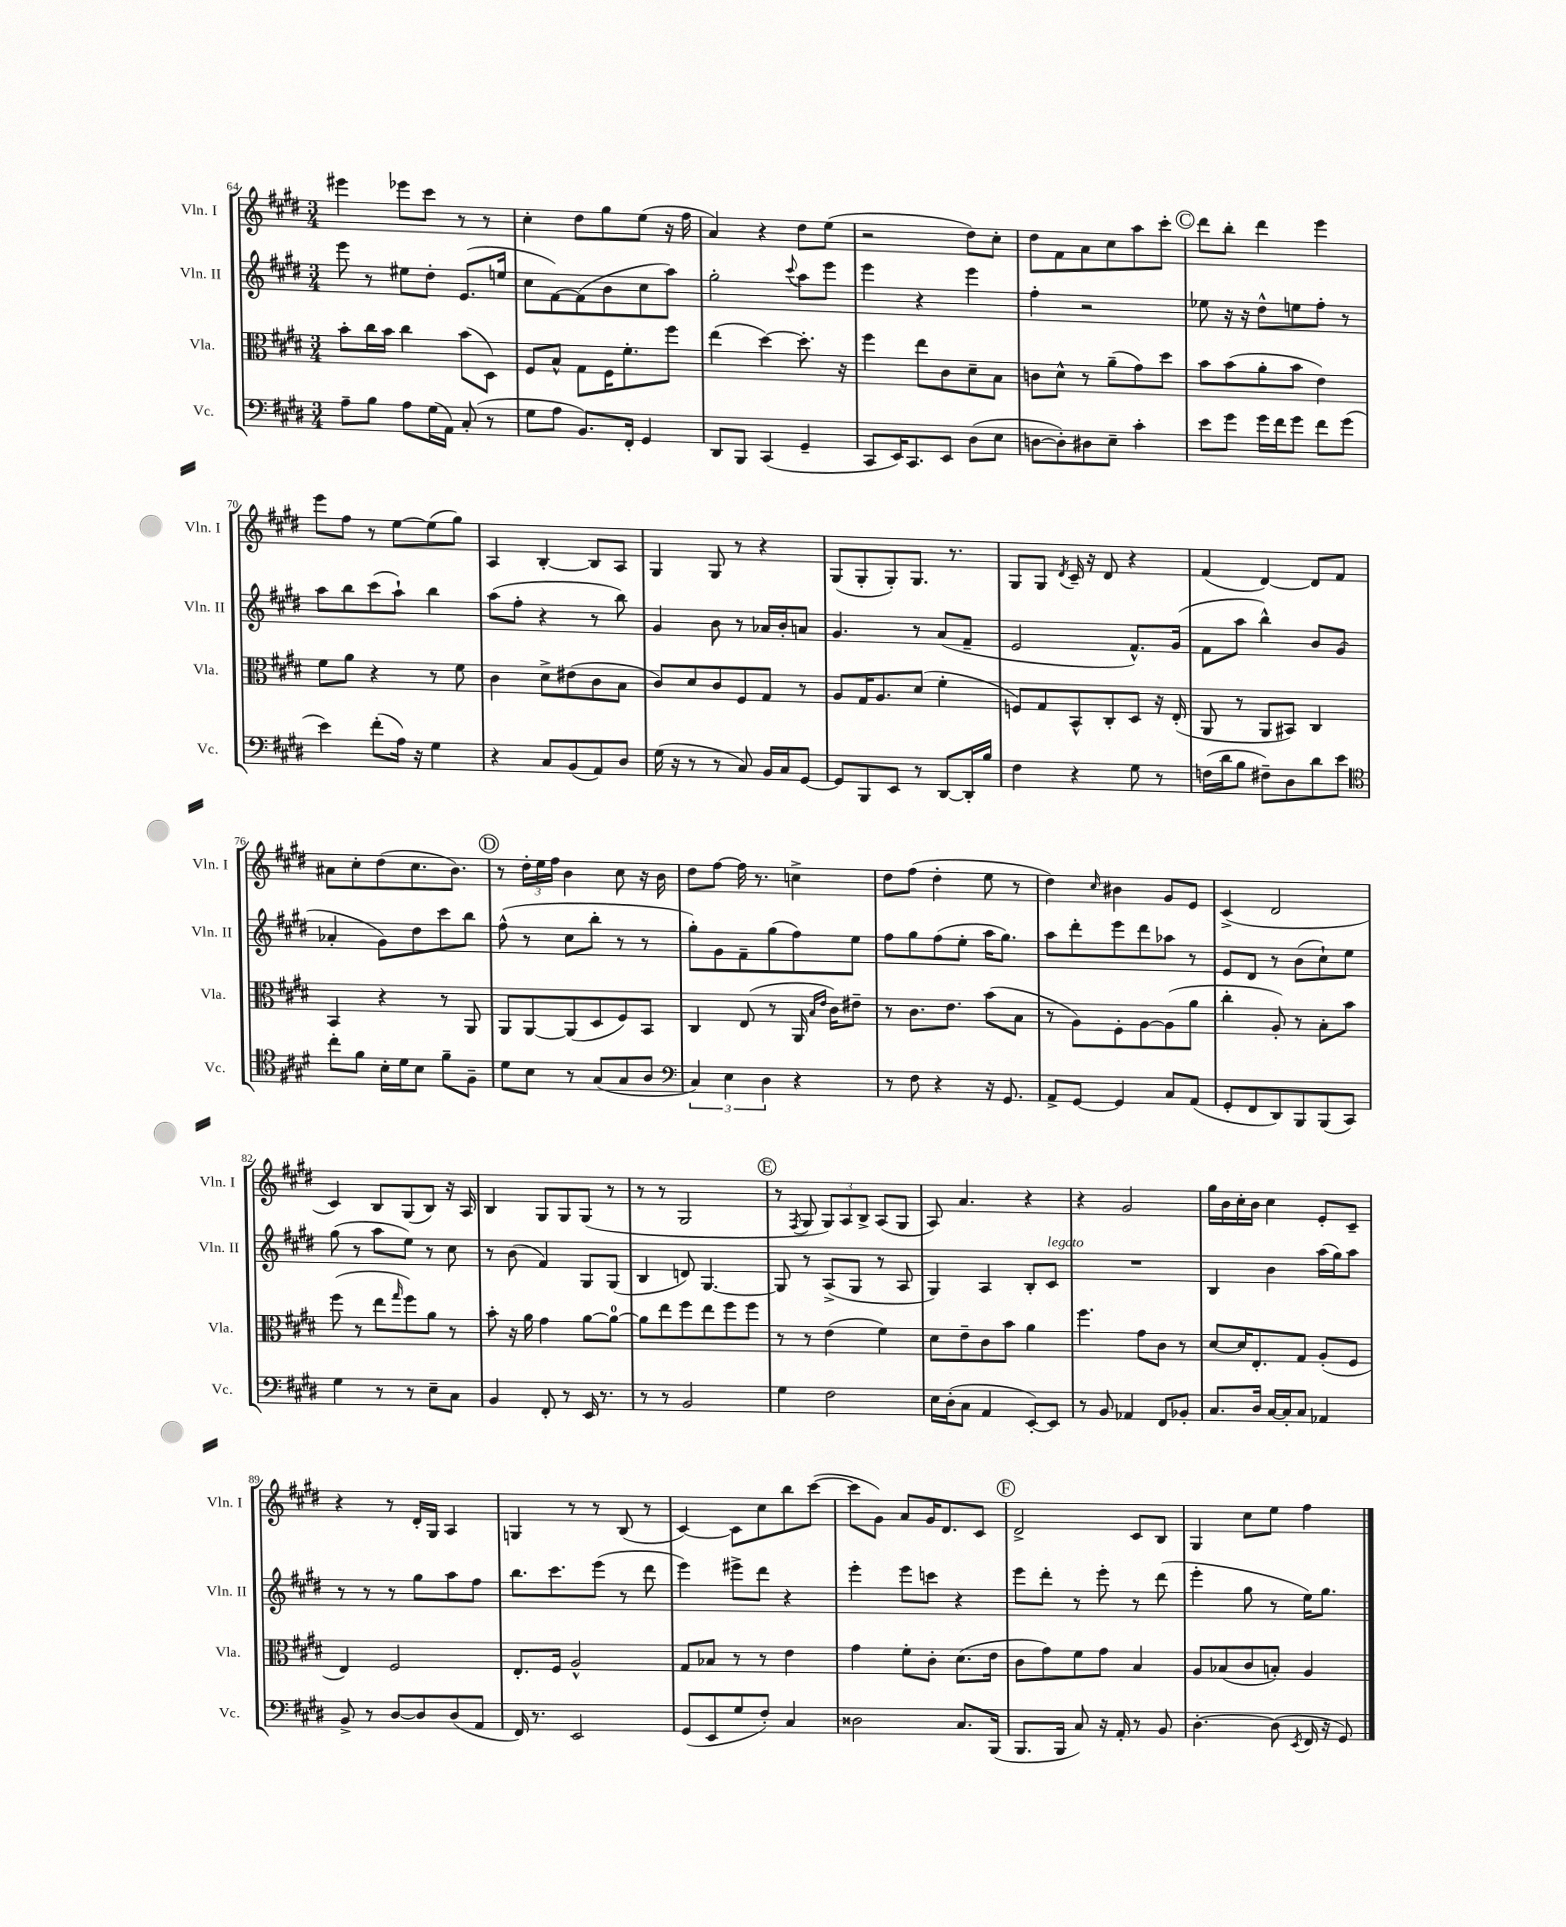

**kern	**kern	**kern	**kern
*staff4	*staff3	*staff2	*staff1
*clefF4	*clefC3	*clefG2	*clefG2
*k[f#c#g#d#]	*k[f#c#g#d#]	*k[f#c#g#d#]	*k[f#c#g#d#]
*M3/4	*M3/4	*M3/4	*M3/4
8A~\L	8b'\L	8eee\	4eee#\
8B\J	16cc#\L	8r	.
.	16b\JJ	.	.
8A\L	4cc#\	8ee#\L	8eee-\L
(16G#\L	.	8dd#'\J	8ccc#\J
16AA\JJ)	.	.	.
(8C#'/	(8b\L	(8.e/L	8r
8r	8D#\J)	.	8r
.	.	16ee/Jk	.
=	=	=	=
8G#\L	8F#/L	8cc#\L	4cc#'\
8A\J	8B^^/J	[8f#\)	.
8.BB/L)	8G#\L	(8f#\]	8dd#\L
.	16F#\K	8b\	8gg#\
16FF#'/Jk	8.f#'\	.	.
4GG#/	.	8cc#\	(8ee\J
.	8ff#\J	8aa\J)	16r
.	.	.	16ff#\
=	=	=	=
8DD#/L	(4ee\	2gg#'\	4a/)
8BBB/J	.	.	.
(4CC#/	[4dd#\)	.	4r
.	.	8qqccc#/	.
4GG#~/	8.dd#'\]	8aa\L	8dd#\L
.	.	8eee\J	(8ee\J
.	16r	.	.
=	=	=	=
8CC#/L	4ff#\	4eee\	2r
16EE/K)	.	.	.
8.CC#/	.	.	.
.	8ee\L	4r	.
8EE/J	8c#\	.	.
(8D#\L	8d#~\	4eee\	8dd#\L)
8E\J	8B\J	.	8cc#'\J
=	=	=	=
[8D\L	8c\L	4ff#'\	8dd#\L
8D'\])	8d#^^\J	.	8f#\
8D#\	8r	2r	8a\
8E~\J	(8a~\L	.	8cc#\
4c#'\	8g#\)	.	8aa\
.	8dd#\J	.	8ccc#'\J
=	=	=	=
8e\L	8b\L	8ee-\	8ddd#\L
8g#\J	(8b\	16r	8bb'\J
.	.	16r	.
16g#\LL	8a'\	8dd#^^\L	4ddd#\
16f#\J	.	.	.
8g#\J	8b\J	8ee\	.
8f#\L	4e\)	8ff#'\J	4eee\
(8g#\J	.	8r	.
=	=	=	=
4e\)	8f#\L	8aa\L	8eee\L
.	8a\J	8bb\	8ff#\J
(8f#'\L	4r	(8ccc#\	8r
16A\Jk)	.	8aa`\J)	[8ee\L
16r	.	.	.
4G#\	8r	4bb\	(8ee\]
.	8f#\	.	8gg#\J)
=	=	=	=
4r	4c#\	(8aa\L	4A/
.	.	8ff#'\J	.
8C#/L	8d#^\L	4r	[4B'/
(8BB/	(8e#\	.	.
8AA/)	8c#\	8r	8B/]L
8D#/J	8B\J	8bb\)	8A/J
=	=	=	=
(16G#\	8c#/L)	4g#/	4G#/
16r	.	.	.
8r	8d#/	.	.
8r	8c#/	8b\	8G#/
8C#/)	8F#/	8r	8r
16BB/LL	8G#/J	16a-/LL	4r
16C#/J	.	16b'/J	.
[8GG#/J	8r	8a/J	.
=	=	=	=
8GG#/]L	8A/L	4.g#/	(8G#/L
8BBB/	16G#/K	.	8G#'/
.	8.A/	.	.
8EE/J	.	.	8G#'/)
8r	(8d#/J	8r	8.G#/J
[8DD#/L	4f#'\	(8a/L	.
.	.	.	8.r
16DD#'/]L	.	8f#~/J	.
16B/JJ	.	.	.
=	=	=	=
4F#\	8F/L)	2e/	8G#/L
.	8G#/	.	8G#/J
.	.	.	8qd#/
4r	8BB^^/	.	16c#~/
.	.	.	16r
.	8C#'/	.	8d#/
8G#\	8D#/J	8.f#^^/L)	4r
8r	16r	.	.
.	(16E'/	(16g#/Jk	.
=	=	=	=
(16F\LL	8AA/	8f#\L	(4f#/
16d#\J	.	.	.
8B\J	8r	8aa\J	.
8F#~\L)	8AA/L	4bb^^\)	[4d#/)
8D#\	8BB#/J)	.	.
8d#\	4C#/	8b/L	8d#/]L
8e\J	.	(8g#/J	8f#/J
=	=	=	=
*clefC4	*	*	*
8cc#'\L	4BB/	4a-'/	8a#\L
8f#\J	.	.	8cc#'\
16B'\LL	4r	8g#\L)	(8dd#\
16d#\J	.	.	.
8B\J	.	8dd#\	8.cc#\
8f#~\L	8r	8ccc#\	.
.	.	.	8.b\J)
8F#~\J	8AA/	8bb\J	.
=	=	=	=
8d#\L	8AA/L	(8ff#^^\	8r
8B\J	[8AA/	8r	24dd#'\LL
.	.	.	24ee\
.	.	.	24ff#\JJ
8r	(8AA/]	8cc#\L	4b\
(8G#/L	8D#/	8bb'\J	.
8G#/	8F#/)	8r	8cc#\
8A/J	8BB/J	8r	16r
.	.	.	16b\
=	=	=	=
*clefF4	*	*	*
6C#/)	4C#/	8gg#'\L)	8dd#\L
.	.	8g#\	[8ff#\J
6E\	.	.	.
.	(8E/	8f#~\	16ff#\]
.	.	.	8.r
6D#\	.	.	.
.	8r	(8gg#\	.
4r	16AA/	8ff#\)	4cc^\
.	16qqB/LL	.	.
.	16qqe/JJ	.	.
.	16c#\LK)	.	.
.	8e#~\J	8ee\J	.
=	=	=	=
8r	8r	8ff#\L	8dd#\L
8F#\	8.c#\L	8gg#\	(8ff#\J
4r	.	(8ff#\	4dd#'\
.	8.e\J	.	.
.	.	8ee'\J	.
16r	(8b\L	16aa\LK	8ee\
8.GG#/	.	8.gg#\J)	.
.	8B\J	.	8r
=	=	=	=
8AA^/L	8r	8aa\L	4dd#\)
[8GG#/J	8A\L)	8ddd#'\	.
.	.	.	16qqcc#/
4GG#/]	8F#'\	8eee\	4b#\
.	[8A\	8ddd#\	.
8C#/L	(8A\]	8aa-\J	8g#/L
(8AA/J	8a\J	8r	8e/J
=	=	=	=
8GG#'/L	4cc#'\	8e/L	(4c#^/
8FF#/	.	8d#/J	.
8DD#/)	8A'/)	8r	2d#/
8BBB/	8r	(8b\L	.
(8BBB/	8B'\L	8cc#`\)	.
8CC#/J)	8b\J	8ee\J	.
=	=	=	=
4G#\	(8ff#\	(8gg#\	4c#/)
.	8r	8r	.
8r	8ee\L	8aa\L	8B/L
.	16qqgg#/	.	.
8r	8ff#\)	8ee\J)	(8G#/
8E~\L	8a\J	8r	8B/J)
8C#\J	8r	8cc#\	16r
.	.	.	16A/
=	=	=	=
4BB/	8b'\	8r	4B/
.	16r	(8b\	.
.	16a\	.	.
8FF#'/	4g#\	4f#/)	8G#/L
8r	.	.	8G#/
16EE/	[8a\L	8G#/L	(8G#/J
8.r	.	.	.
.	8a\_J	(8G#/J	8r
=	=	=	=
8r	8a\]L	4B/	8r
8r	8ee\	.	8r
2BB/	8ff#\	8d/)	2G#/
.	8ee\	[4.G#/	.
.	8ff#\	.	.
.	8ff#\J	.	.
=	=	=	=
4G#\	8r	8G#/]	8r
.	.	.	8qF#/
.	8r	8r	8G#/
2F#\	(4e\	(8A^/L	12G#/L)
.	.	.	12A/
.	.	8G#/J	.
.	.	.	12B^/J
.	4f#\)	8r	(8A/L
.	.	8A/	8G#/J
=	=	=	=
16E\LL	8d#\L	4G#/)	8A/)
(16D#'\J	.	.	.
8C#\J	8e~\	.	4.a/
4AA/	8c#\	4A/	.
.	8b\J	.	.
[8EE'/L)	4a\	8B'/L	4r
8EE/]J	.	8c#/J	.
=	=	=	=
8r	4.ff#\	2.r	4r
8BB/	.	.	.
4AA-/	.	.	2g#/
.	8g#\L	.	.
8FF#/L	8c#\J	.	.
8BB-'/J	8r	.	.
=	=	=	=
8.C#/L	[8d#/L	4B/	16gg#\LL
.	.	.	16b\
.	16d#/]K	.	16cc#'\
16D#/Jk	8.E'/	.	16b\JJ
[16C#/LL	.	4b\	4cc#\
16C#'/]J	.	.	.
8C#/J	8G#/J	.	.
4AA-/	(8A'/L	(16aa\LL	8e'/L
.	.	16gg#\J)	.
.	8F#/J	8aa\J	8c#~/J
=	=	=	=
8BB^/	4E/)	8r	4r
8r	.	8r	.
[8D#/L	2F#/	8r	8r
8D#/]	.	8gg#\L	16d#'/LL
.	.	.	16G#/JJ
(8D#/	.	8aa\	4A/
8AA/J	.	8ff#\J	.
=	=	=	=
16FF#/)	8.E'/L	8.bb\L	4G/
8.r	.	.	.
.	16F#/Jk	8.ccc#\	.
2EE/	2A^^/	.	8r
.	.	(8eee\J	8r
.	.	8r	(8B/
.	.	8ddd#\	8r
=	=	=	=
(8GG#/L	8G#/L	4eee\)	[4c#/)
8EE/	8B-/J	.	.
8G#/	8r	8eee#^\L	8c#\]L
8F#'/J)	8r	8ddd#\J	8cc#\
4C#/	4e\	4r	8bb\
.	.	.	([8ccc#\J
=	=	=	=
2D##\	4g#\	4eee'\	8ccc#\]L
.	.	.	8g#\J)
.	8f#'\L	8eee\L	8a/L
.	8c#'\J	8ccc\J	16g#/K
.	.	.	8.d#/
8.C#/L	(8.d#\L	4r	.
.	.	.	8c#/J
(16BBB/Jk	16e\Jk	.	.
=	=	=	=
8.BBB/L	8c#\L	8eee\L	2d#^/
.	8g#\)	8ddd#'\J	.
16BBB/Jk	.	.	.
8C#/)	8f#\	8r	.
16r	8g#\J	8eee'\	.
16AA'/	.	.	.
8r	4B/	8r	8c#/L
8BB/	.	(8ddd#\	8B/J
=	=	=	=
[4.D#'\	8A/L	4eee'\	4G#/
.	(8B-/	.	.
.	8c#/	8gg#\	8cc#\L
(8D#\]	8B'/J)	8r	8ee\J
8qEE/	.	.	.
16FF#/	4A/	16ee\LK)	4ff#\
16r	.	8.gg#\J	.
8GG#/)	.	.	.
==	==	==	==
*-	*-	*-	*-
